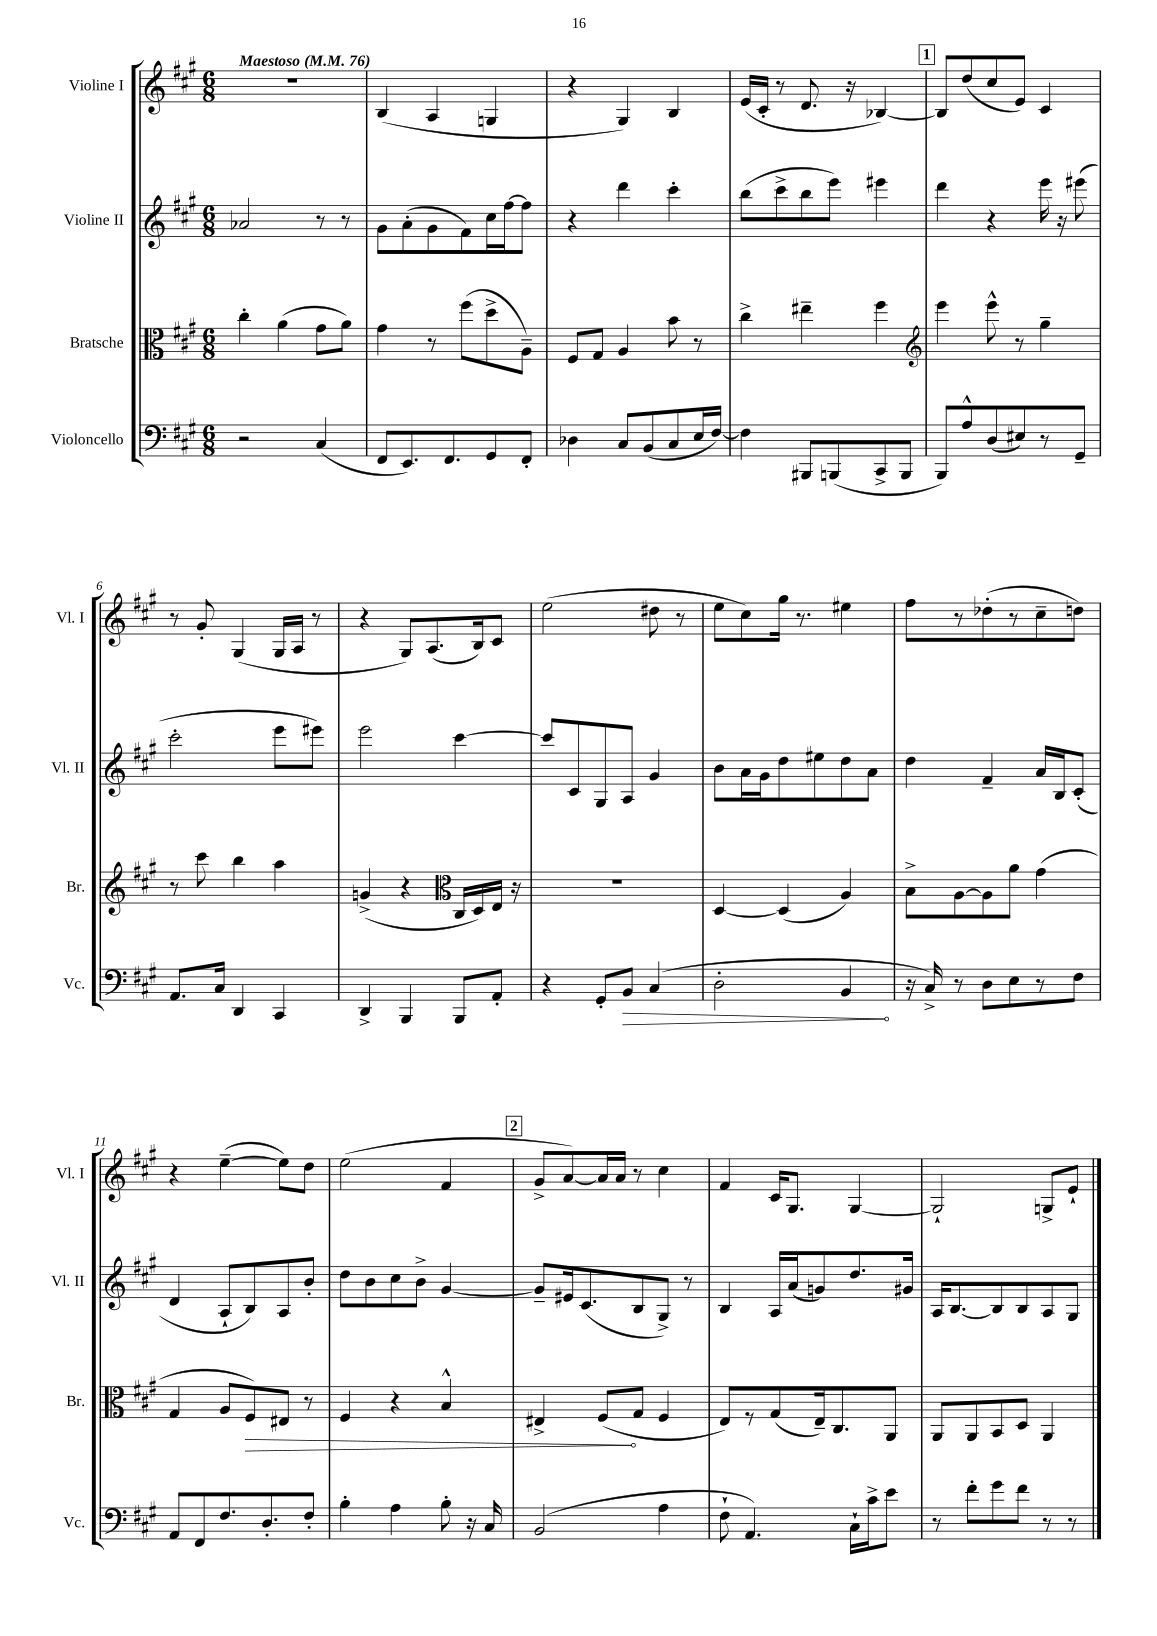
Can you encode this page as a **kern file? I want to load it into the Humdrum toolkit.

**kern	**kern	**kern	**kern
*staff4	*staff3	*staff2	*staff1
*clefF4	*clefC3	*clefG2	*clefG2
*k[f#c#g#]	*k[f#c#g#]	*k[f#c#g#]	*k[f#c#g#]
*M6/8	*M6/8	*M6/8	*M6/8
*MM76	*MM76	*MM76	*MM76
2r	4cc#'	2a-	2.r
.	(4a	.	.
(4C#	8g#	8r	.
.	8a)	8r	.
=	=	=	=
8FF#	4g#	8g#	(4B
8.EE)	.	(8a'	.
.	8r	8g#	4A
8.FF#	.	.	.
.	(8ff#	8f#)	.
8GG#	8dd^	16cc#	4G
.	.	[16ff#	.
8FF#'	8A~)	8ff#]	.
=	=	=	=
4D-	8F#	4r	4r
.	8G#	.	.
8C#	4A	4ddd	4G#)
(8BB	.	.	.
8C#	8b	4ccc#'	4B
16E	8r	.	.
[16F#)	.	.	.
=	=	=	=
4F#]	4cc#^	(8bb	(16e
.	.	.	16c#'
.	.	8ccc#^	8r
8BBB#	4ee#~	8bb	8.d
(8BBB	.	8eee)	.
.	.	.	16r
8CC#^	4ff#	4eee#	[4B-)
8BBB	.	.	.
=	=	=	=
*	*clefG2	*	*
8BBB)	4eee	4ddd	8B-]
8A^^	.	.	(8dd
(8D	8eee^^	4r	8cc#
8E#)	8r	.	8e)
8r	4gg#~	16eee	4c#
.	.	16r	.
8GG#~	.	(8eee#	.
=	=	=	=
8.AA	8r	2ccc#'	8r
.	8ccc#	.	8g#'
16C#	.	.	.
4DD	4bb	.	(4G#
4CC#	4aa	8eee	16G#
.	.	.	16A
.	.	8eee#)	8r
=	=	=	=
4DD^	(4g^	2eee	4r
4BBB	4r	.	8G#)
.	.	.	(8.A
*	*clefC3	*	*
8BBB	16C#	[4ccc#	.
.	16D)	.	16B)
8AA'	16E	.	8c#
.	16r	.	.
=	=	=	=
4r	2.r	8ccc#]	(2ee
.	.	8c#	.
8GG#'	.	8G#	.
8BB	.	8A	.
(4C#	.	4g#	8dd#
.	.	.	8r
=	=	=	=
2D'	[4D	8b	8ee
.	.	16a	8cc#)
.	.	16g#	.
.	(4D]	8dd	16gg#
.	.	.	8.r
.	.	8ee#	.
4BB	4A)	8dd	4ee#
.	.	8a	.
=	=	=	=
16r	8B^	4dd	8ff#
16C#^)	.	.	.
8r	[8A	.	8r
8D	8A]	4f#~	(8dd-'
8E	8a	.	8r
8r	(4g#	16a	8cc#~
.	.	16B	.
8F#	.	(8c#'	8dd)
=	=	=	=
8AA	4G#	4d	4r
8FF#	.	.	.
8.F#	8A	8A`	([4ee~
.	8F#)	8B)	.
8.D'	.	.	.
.	8E#	8A	8ee])
8F#'	8r	8b'	8dd
=	=	=	=
4B'	4F#	8dd	(2ee
.	.	8b	.
4A	4r	8cc#	.
.	.	8b^	.
8B'	4B^^	[4g#	4f#
16r	.	.	.
16C#	.	.	.
=	=	=	=
(2BB	4E#^	8g#~]	8g#^
.	.	16e#	[8a)
.	.	(8.c#	.
.	(8F#	.	16a]
.	.	.	16a
.	8G#	8B	8r
4A	4F#	8G#^)	4cc#
.	.	8r	.
=	=	=	=
8F#`	8E)	4B	4f#
4.AA)	8r	.	.
.	(8G#	16A	16c#
.	.	(16a	8.G#
.	16E~)	8g)	.
.	8.C#	.	.
16C#`	.	8.dd	[4G#
16c#^	.	.	.
8e	8AA	.	.
.	.	16g#	.
=	=	=	=
8r	8AA	16A	2G#`]
.	.	[8.B	.
8f#'	8AA	.	.
8g#	8BB	8B]	.
8f#	8D	8B	.
8r	4AA	8A	8G^
8r	.	8G#	8e`
==	==	==	==
*-	*-	*-	*-
